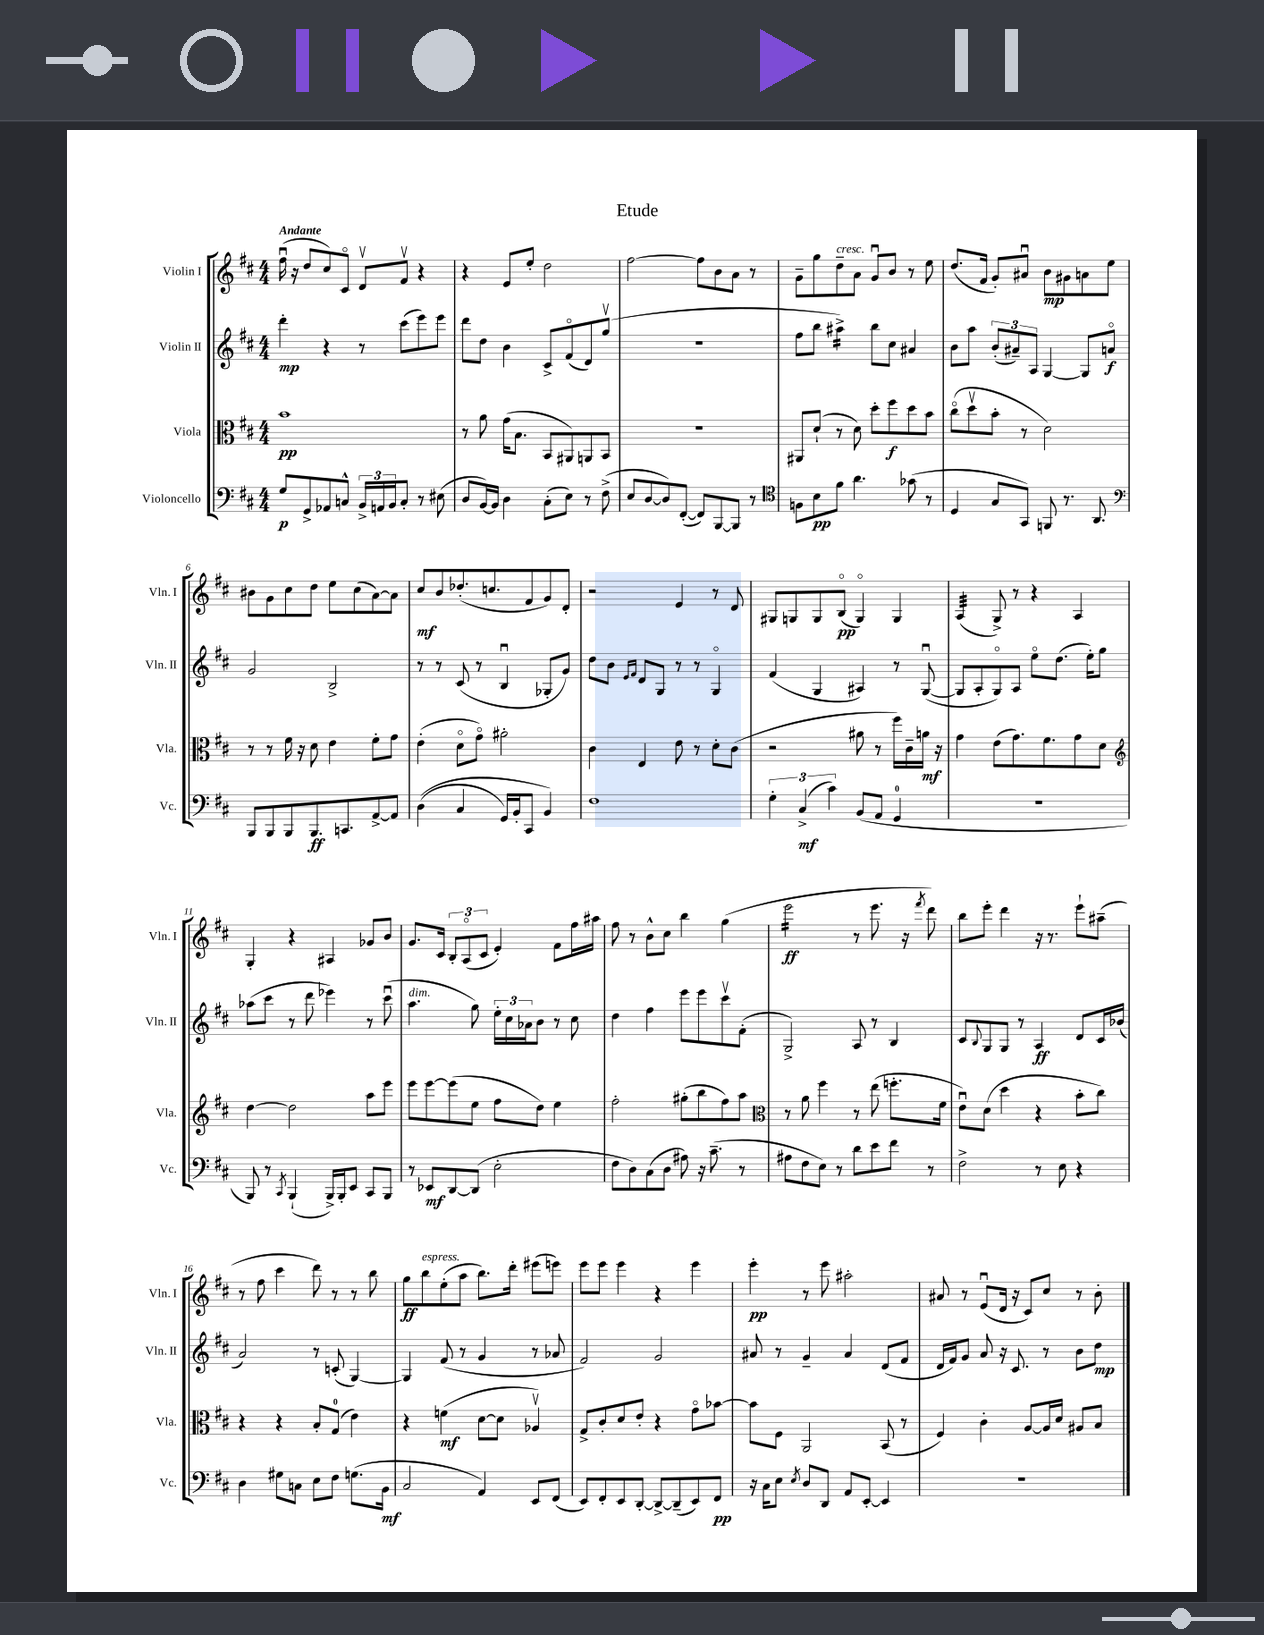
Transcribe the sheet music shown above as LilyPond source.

\header { title = "Etude" }
<<
\new StaffGroup <<
\new Staff = "s0" \with { instrumentName = "Violin I" shortInstrumentName = "Vln. I" } {
    \clef treble \key d \major \numericTimeSignature \time 4/4 \tempo "Andante"
    fis''16\downbow( r16 d''8 cis''8) cis'8\flageolet d'8\upbow fis'8\upbow r4 |
    r4 e'8 e''8-. d''2 |
    fis''2~ fis''8 b'8 a'8 r8 |
    g'8-- g''8 d''8--^\markup { \italic "cresc." } a'8 g'8\downbow b'8 r8 e''8 |
    d''8.( fis'16 g'8-.) ais'8\downbow b'8\mp gis'8 a'8 e''8 |
    bis'8 g'8 cis''8 d''8 e''8 cis''8( a'8~) a'8 |
    cis''8\mf b'8 des''8.-.( c''8. fis'8 g'8) d'8-. |
    r2 e'4 r8 d'8 |
    gis8 g8 g8 b8\flageolet\pp( g4\flageolet) g4 |
    a4:32( g8->) r8 r4 a4 |
    g4-. r4 ais4 ges'8 b'8 |
    g'8. cis'16 \tuplet 3/2 { b8-. a8\flageolet( cis'8 } e'4-.) fis'8 fis''16 ais''16 |
    fis''8 r8 b'8-^ cis''8 b''4 g''4( |
    e'''2:16\ff r8 e'''8. r16 \acciaccatura { fis'''8 } d'''8) |
    b''8 e'''8-. d'''4 r16 r8. e'''8-! ais''8--( |
    r8 fis''8 cis'''4 d'''8) r8 r8 b''8 |
    g''8\ff b''8^\markup { \italic "espress." } e''8-.( a''8 b''8.) d'''16-. eis'''8( e'''8) |
    e'''8 e'''8 e'''4 r4 e'''4 |
    e'''4-.\pp r8 e'''8 ais''2-. |
    ais'8 r8 e'8\downbow( d'16 r16 cis'8) cis''8 r8 b'8-. \bar "|." |
}
\new Staff = "s1" \with { instrumentName = "Violin II" shortInstrumentName = "Vln. II" } {
    \clef treble \key d \major \numericTimeSignature \time 4/4
    d'''4-.\mp r4 r8 cis'''8( e'''8) e'''8 |
    d'''8 d''8 b'4 cis'8-> fis'8\flageolet( d'8) g''8\upbow( |
    R1 |
    fis''8 b''8 ais''4:16->) b''8 cis''8 ais'4 |
    b'8 a''8 \tuplet 3/2 { b'8-.( ais'8--) a8 } g4~ g8 a'8\flageolet\f |
    g'2 b2-> |
    r8 r8 cis'8( r8 b4\downbow ges8-. g'8) |
    d''8 b'8 \grace { e'16 fis'16 } d'8 g8 r8 r8 g4\flageolet |
    fis'4( g4 ais4) r8 g8~\downbow( |
    g8 a8-. g8\flageolet) a8 e''8\flageolet d''8.( e''16-.) g''8 |
    aes''8( cis'''8 r8 d'''8 ees'''4) r8 cis'''8\downbow( |
    a''4.^\markup { \italic "dim." } g''8) \tuplet 3/2 { e''16-. cis''16 aes'16 } b'8 r8 cis''8 |
    d''4 fis''4 e'''8 e'''8 cis'''8\upbow fis'8-.( |
    g2->) a8 r8 b4 |
    cis'8 \appoggiatura { b8 } g8 g8 r8 a4\ff d'8 cis'16 bes'16( |
    a'2) r8 c'8-.( g4~) |
    g4 fis'8( r8 g'4 r8 aes'8 |
    fis'2) g'2 |
    ais'8 r8 g'4-- ais'4 d'8( fis'8 |
    d'16 fis'16) g'8 a'8 r16 cis'8. r8 b'8 d''8\mp \bar "|." |
}
\new Staff = "s2" \with { instrumentName = "Viola" shortInstrumentName = "Vla." } {
    \clef alto \key d \major \numericTimeSignature \time 4/4
    b'1\pp |
    r8 a'8 g'16( b8. b,8 ais,8) a,8 b,8 |
    R1 |
    ais,8 d'8-!( r8 d'8) d''8-. fis''8\f d''8 b'8 |
    cis''8\flageolet( d''8\upbow b'8-. r8 d'2) |
    r8 r8 fis'16 r16 d'8 e'4 fis'8-. g'8 |
    e'4-.( d'8\flageolet g'8\flageolet) ais'2-. |
    cis'4 e4 e'8 r8 d'8-. cis'8( |
    r2 ais'8 r8 fis''16) cis'16-- a'16\mf r16 |
    g'4 e'8( g'8.) fis'8. g'8 d'8 |
    \clef treble d''4~ d''2 a''8 e'''8 |
    e'''8 e'''8~ e'''8( e''8 fis''8 d''8) e''4 |
    fis''2-. gis''8-.( b''8 fis''8) a''8 |
    \clef alto r8 a'8 fis''4 r8 e''8( f''8.-. fis'16 |
    e'8\downbow) d'8( d''4 r4 b'8-. cis''8) |
    r4 r4 b8-. g8-0( e'4) |
    r4 f'4\mf( d'8~ d'8 aes4\upbow) |
    g8-> cis'8-. d'8 e'8-. r4 g'8\flageolet bes'8~ |
    bes'8 fis8 a,2 b,8( r8 |
    fis4) cis'4-. a8~ a16 d'16 ais8 b8 \bar "|." |
}
\new Staff = "s3" \with { instrumentName = "Violoncello" shortInstrumentName = "Vc." } {
    \clef bass \key d \major \numericTimeSignature \time 4/4
    g8\p g,8-> aes,8 c8-^ \tuplet 3/2 { b,16-> a,16 b,16 } c8-. r8 eis8( |
    d8 b,16~) b,16 d4 cis8-.( e8) r8 fis8->( |
    e8 d8~ d8) fis,8~-.( fis,8) b,,8~ b,,8 r8 |
    \clef tenor f8 b8\pp fis'8 a'4. ges'8( r8 |
    d4 g8 g,8) f,8 r8. a,8. |
    \clef bass b,,8 b,,8 b,,8 b,,8.\ff c,8. a,8~-> a,8 |
    d4(\( cis4 g,16) b,16-. cis,8 b,4\) |
    fis1 |
    \tuplet 3/2 { g4-. cis4->\mf( cis'4) } b,8( a,8 g,4-0 |
    R1 |
    b,,8) r8 \acciaccatura { cis,8 } b,,4-!( b,,16->) b,,16-. e,8 cis,8 b,,8 |
    r8 ees,8\mf d,8~ d,8( e2-. |
    fis8 d8) cis8( d8 ais8) r16 cis'8.--( r8 |
    ais8 fis8 e8) r8 d'8 e'8 fis'8 r8 |
    fis2-> r8 e8 r4 |
    d4 gis8 c8 e8 fis8 g8.( b,16\mf |
    cis2 a,4) e,8 fis,8( |
    e,8) fis,8-. e,8 d,8~-. d,8~-> d,8--( e,8) fis,8\pp |
    r16 cis16 e8 \acciaccatura { e8 } d8 d,8 a,8 e,8~-. e,4 |
    R1 \bar "|." |
}
>>
>>
